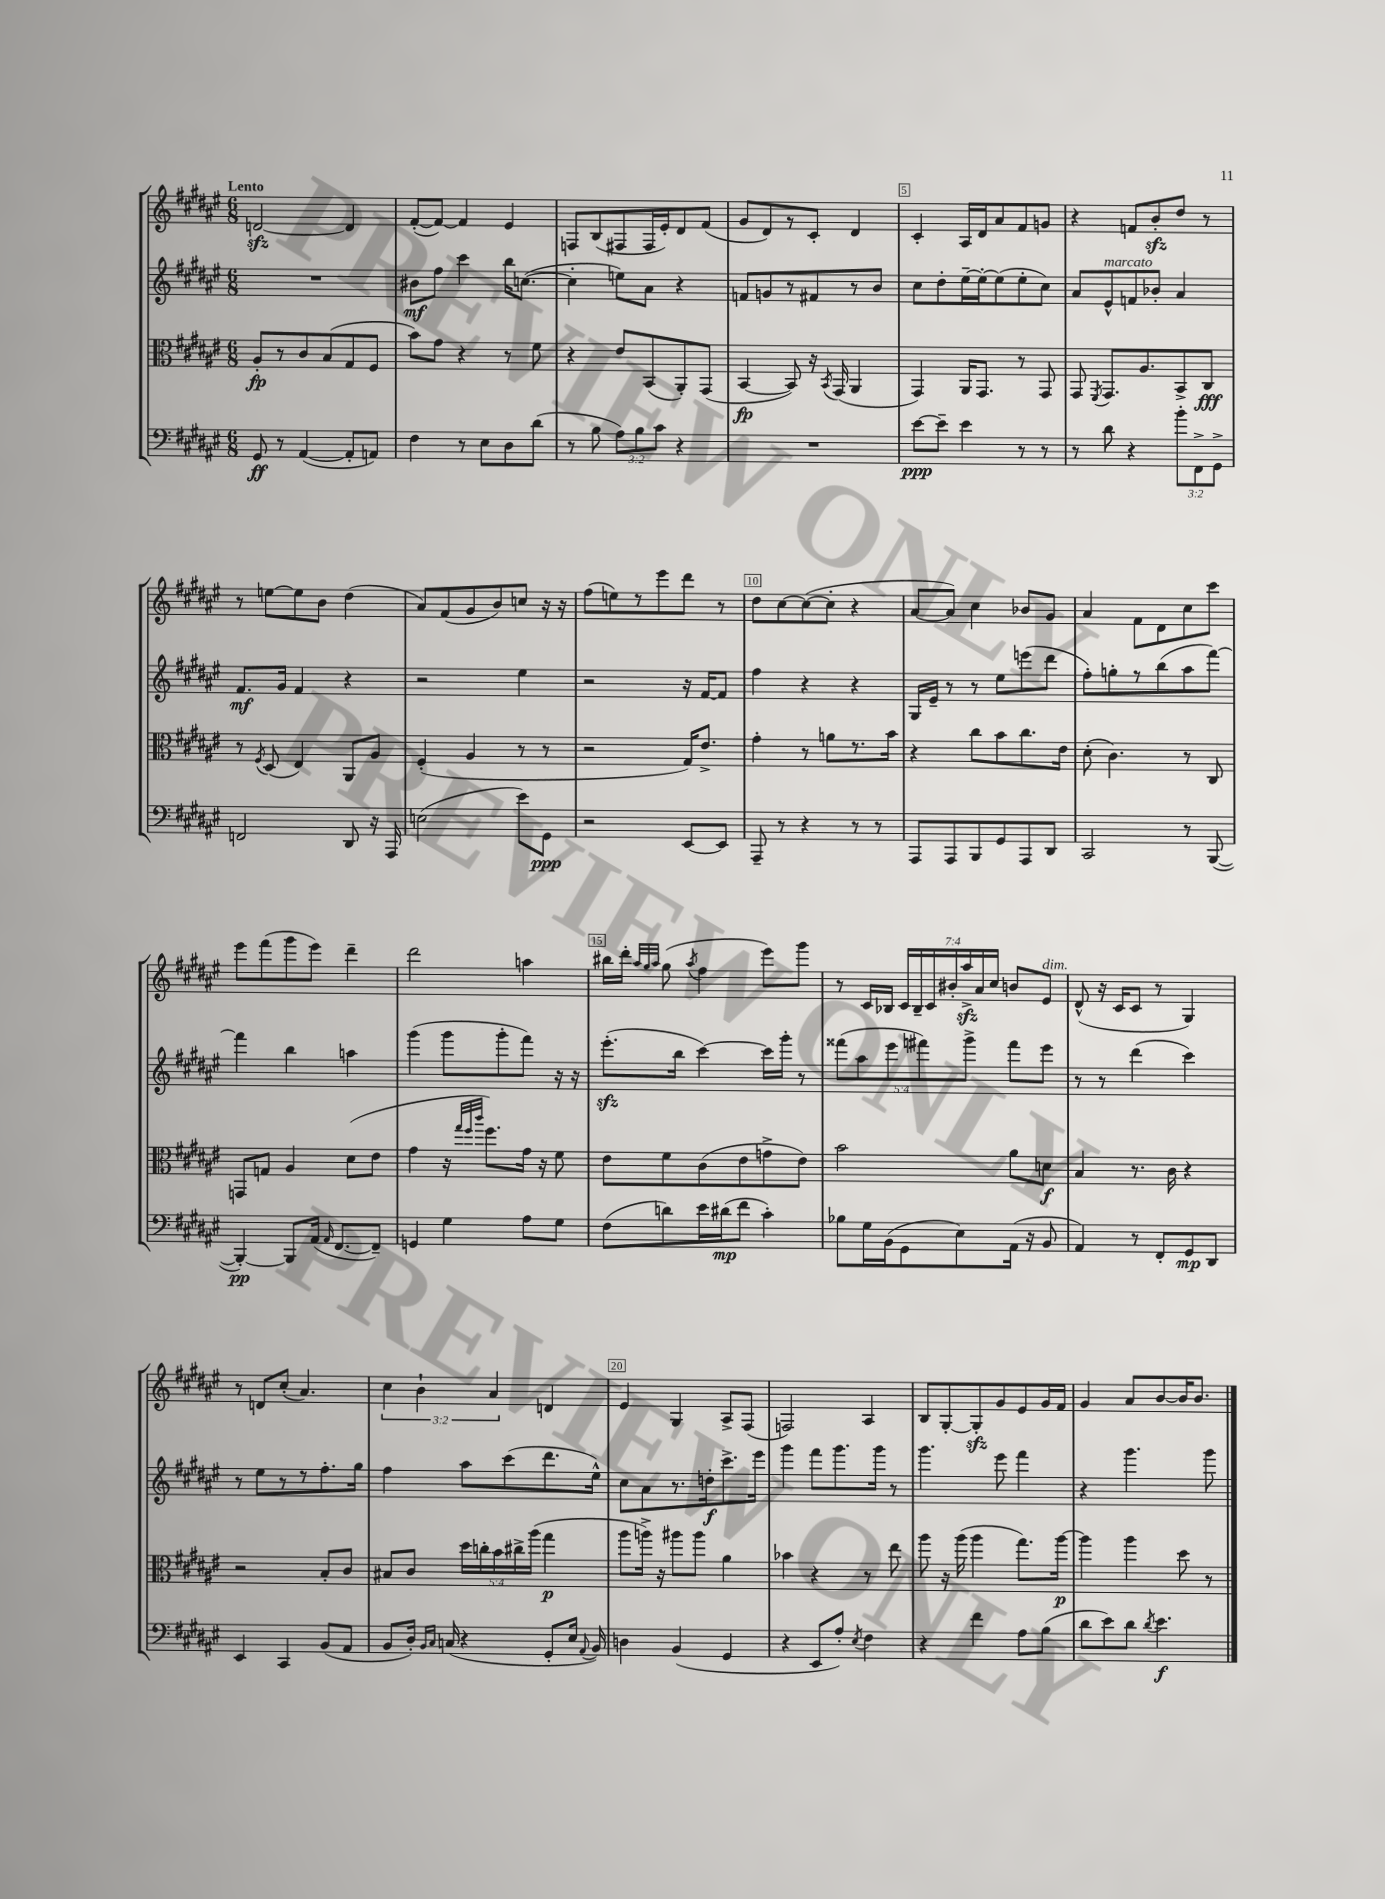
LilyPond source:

<<
\new StaffGroup <<
\new Staff = "s0" {
    \clef treble \key fis \major \numericTimeSignature \time 6/8 \override Staff.TupletNumber.text = #tuplet-number::calc-fraction-text \tempo "Lento"
    \autoBeamOff d'2~\sfz d'4 |
    fis'8[~-.( fis'8]~) fis'4 eis'4 |
    f8[ b8( fis8 fis16 eis'16-.) dis'8 fis'8]( |
    gis'8[ dis'8) r8 cis'8]-. dis'4 |
    cis'4-. ais16[ dis'16 ais'8 fis'8 g'8] |
    r4 f'8[ b'8-.\sfz dis''8] r8 |
    r8 e''8[~ e''8 b'8] dis''4( |
    ais'8[) fis'8( gis'8 b'8) c''8] r16 r16 |
    fis''8[( e''8) r8 eis'''8 dis'''8] r8 |
    dis''8[ cis''8~ cis''8~( cis''8]-. r4 |
    ais'8[~ ais'8]) cis''4 bes'8[ gis'8] |
    ais'4 fis'8[ dis'8 cis''8 cis'''8] |
    eis'''8[ fis'''8( gis'''8 eis'''8]) dis'''4-- |
    dis'''2 a''4 |
    bis''16[ dis'''16]-. \grace { ais''32[ gis''32 ais''32] } gis''8( \acciaccatura { ais''8 } fis''4 eis'''8[) gis'''8] |
    r8 cis'16[ bes16] \tuplet 7/4 { cis'16[ bes16-- cis'16 bis'16-. ais''16->\sfz ais'16 cis''16] } b'8[ eis'8]^\markup { \italic "dim." } |
    dis'8-^( r16 cis'16[ cis'8] r8 gis4) |
    r8 d'8[ cis''8]-.( ais'4.) |
    \tuplet 3/2 { cis''4 b'4-! ais'4 } d'4 |
    eis'4 gis4 ais8[-> fis8]( |
    f2) ais4 |
    b8[ gis8~-. gis8-.\sfz gis'8 eis'8 gis'16 fis'16] |
    gis'4 ais'8[ b'8~ b'16 b'8.] \bar "|." |
}
\new Staff = "s1" {
    \clef treble \key fis \major \numericTimeSignature \time 6/8 \override Staff.TupletNumber.text = #tuplet-number::calc-fraction-text
    \autoBeamOff R2. |
    bis'8[\mf fis''8] cis'''4 b''16[ c''8.]~( |
    c''4-. e''8[) ais'8] r4 |
    f'8[ g'8 r8 fis'8 r8 b'8] |
    cis''8[ dis''8-. eis''16~-- eis''16~-. eis''8( eis''8-. cis''8]) |
    ais'8[ eis'8-^^\markup { \italic "marcato" } f'8 bes'8]-. ais'4 |
    fis'8.[\mf gis'16] fis'4 r4 |
    r2 eis''4 |
    r2 r16 fis'16[~ fis'8] |
    fis''4 r4 r4 |
    gis16[ eis'16]-- r8 r8 eis''8[ e'''8( dis'''8] |
    fis''8[-.) g''8-. r8 b''8( ais''8 fis'''8]~) |
    fis'''4 b''4 a''4 |
    gis'''4( gis'''8[ gis'''8-. fis'''8]) r16 r16 |
    eis'''8.[-.\sfz( b''16] cis'''4~) cis'''16[ gis'''16]-. r8 |
    \tuplet 5/4 { fisis'''8[( ais''8 eis'''8 fis'''8) gis'''8]-> } fis'''8[ eis'''8] |
    r8 r8 dis'''4( cis'''4) |
    r8 eis''8[ r8 r8 fis''8.-. gis''16] |
    fis''4 ais''8[ cis'''8( dis'''8. eis''16]-^) |
    cis''8[ ais'8 r8. d''16-.\f cis'''8.-> eis'''16] |
    gis'''4 fis'''8[ gis'''8. gis'''16] r8 |
    gis'''4. eis'''8 fis'''4 |
    r4 gis'''4. gis'''8 \bar "|." |
}
\new Staff = "s2" {
    \clef alto \key fis \major \numericTimeSignature \time 6/8 \override Staff.TupletNumber.text = #tuplet-number::calc-fraction-text
    \autoBeamOff ais8[-.\fp r8 cis'8 b8( gis8 fis8] |
    b'8[) gis'8] r4 r8 fis'8 |
    r4 eis'8[ b,8( ais,8-.) gis,8]( |
    b,4~\fp b,8) r16 \acciaccatura { b,8 } gis,16( ais,4 |
    gis,4) ais,16[ gis,8.] r8 gis,8 |
    gis,8 \acciaccatura { fis,8 } gis,8.[ ais8. b,8-> cis8]\fff |
    r8 \acciaccatura { fis8 } dis8( eis4) ais,8[ ais8] |
    fis4-.( ais4 r8 r8 |
    r2 gis16[) eis'8.]-> |
    gis'4-. r8 a'8[ r8. b'16] |
    r4 cis''8[ b'8 cis''8. eis'16] |
    dis'8-.( cis'4.) r8 cis8 |
    g,8[ g8] ais4 dis'8[( eis'8] |
    gis'4 r16 \grace { gis''32[ fis''32 cis'''32] } fis''8.[) gis'16] r16 fis'8 |
    eis'8[ fis'8 cis'8( eis'8 g'8-> eis'8]) |
    b'2 ais'8[ d'8]\f |
    b4 r8. cis'16 r4 |
    r2 b8[-. cis'8] |
    bis8[ cis'8] \tuplet 5/4 { dis''16[ c''16-. b'16 cis''16-> ais''16]( } gis''4\p |
    ais''8[ a''16]->) r16 ais''8[ ais''8] ais'4 |
    bes'4 r4 r8 eis''8 |
    ais''8 r16 ais''16( ais''4 gis''8.[) ais''16]~\p |
    ais''4 ais''4 dis''8 r8 \bar "|." |
}
\new Staff = "s3" {
    \clef bass \key fis \major \numericTimeSignature \time 6/8 \override Staff.TupletNumber.text = #tuplet-number::calc-fraction-text
    \autoBeamOff gis,8\ff r8 ais,4~( ais,8[-. a,8]) |
    fis4 r8 eis8[ dis8 dis'8]( |
    r8 b8 \tuplet 3/2 { ais8[) b8 cis'8] } r4 |
    R2. |
    eis'8[~\ppp eis'8]-- eis'4 r8 r8 |
    r8 dis'8 r4 \tuplet 3/2 { b'8[-. fis,8-> gis,8]-> } |
    f,2 dis,8 r16 ais,,16 |
    e2( eis'8[) gis,8]\ppp |
    r2 eis,8[~ eis,8] |
    ais,,8-- r8 r4 r8 r8 |
    ais,,8[ ais,,8 b,,8 gis,8 ais,,8 dis,8] |
    cis,2 r8 b,,8~( |
    b,,4~-.\pp) b,,8[ ais,16]( \grace { ais,16 } fis,8.[~ fis,8]--) |
    g,4 gis4 ais8[ gis8] |
    fis8[( d'8) eis'16 dis'16\mp( fis'8] cis'4-.) |
    bes8[ gis16 b,16( gis,8 eis8) ais,16]( r16 b,8 |
    ais,4) r8 fis,8[-. gis,8\mp dis,8] |
    eis,4 cis,4 b,8[( ais,8] |
    b,8[ dis16]-.) \grace { b,16[ cis16] } c16( r4 gis,8[-. eis16] \appoggiatura { ais,8 } b,16) |
    d4 b,4( gis,4 |
    r4 eis,8[ ais8]-.) \acciaccatura { eis8 } fis4 |
    r4 fis'4 ais8[ b8]( |
    dis'8[ eis'8) dis'8] \acciaccatura { dis'8 } eis'4.\f \bar "|." |
}
>>
>>
\layout { \context { \Score \override BarNumber.break-visibility = ##(#f #t #t) barNumberVisibility = #(every-nth-bar-number-visible 5) \override BarNumber.stencil = #(make-stencil-boxer 0.1 0.3 ly:text-interface::print) } }
